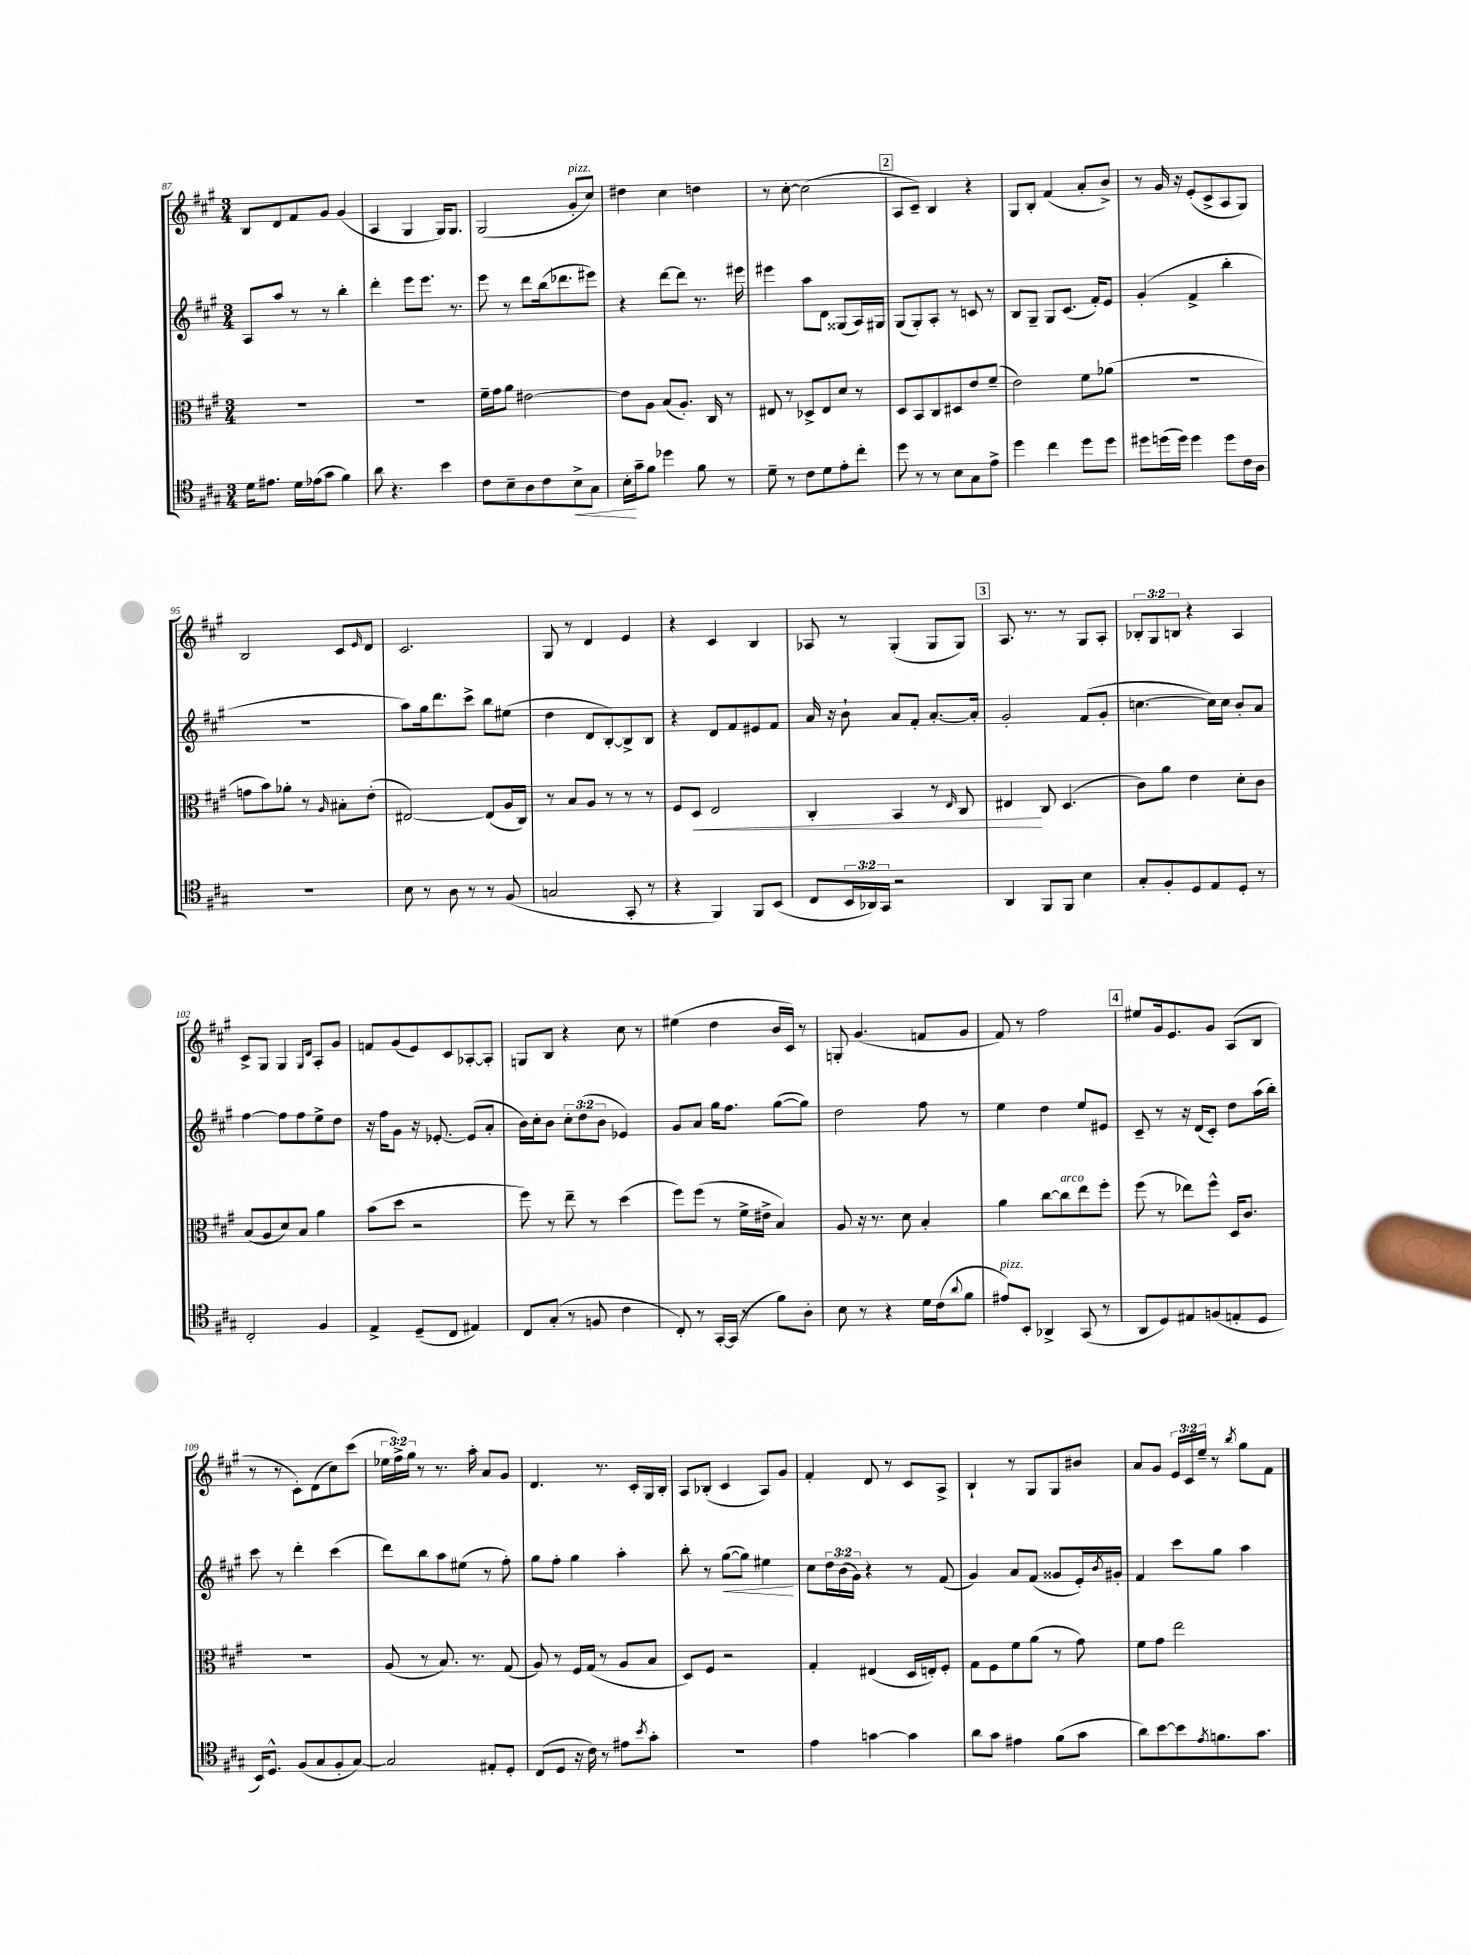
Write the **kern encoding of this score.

**kern	**kern	**kern	**kern
*staff4	*staff3	*staff2	*staff1
*clefC4	*clefC3	*clefG2	*clefG2
*k[f#c#g#]	*k[f#c#g#]	*k[f#c#g#]	*k[f#c#g#]
*M3/4	*M3/4	*M3/4	*M3/4
16d	2.r	8A	8B
8.e#	.	.	.
.	.	8aa	8d
16d	.	8r	8f#
(16e-	.	.	.
8g#	.	8r	8g#
4f#)	.	4bb'	(4g#
=	=	=	=
8a	2.r	4ddd'	4A
4.r	.	.	.
.	.	8eee	4G#
.	.	8.eee	.
4b	.	.	16G#)
.	.	8.r	8.G#
=	=	=	=
8c#	16f#~	8eee	(2G#
.	16g#	.	.
8B~	8a	8r	.
8A	[2e#	8ddd	.
8c#	.	(16bb	.
.	.	8.ddd-	.
8B^	.	.	8g#'
8G#	.	8eee#)	8cc#)
=	=	=	=
16B'	8e#]	4r	4dd#
16g#~	.	.	.
8f#	8A	.	.
4dd-	(8B	[8ddd	4cc#
.	8.A')	8ddd]	.
8f#	.	8.r	4dd
.	16C#	.	.
8r	8r	.	.
.	.	16eee#	.
=	=	=	=
8d~	8E#	4eee#	8r
8r	8r	.	[8cc#'
8c#	8D-^	8aa	(2cc#]
8d	8E#	8d	.
8e'	8d	(8G##	.
8cc#'	8r	16A)	.
.	.	16G#	.
=	=	=	=
8dd	8D	(8G#	8A
8r	8BB	8G#')	8c#~)
8r	8C#	8A'	4B
8B	8D#	8r	.
8G#	8e	8c	4r
8e^	(8f#~	8r	.
=	=	=	=
4dd	2e)	8B	8G#
.	.	8G#~	8B'
4cc#	.	8G#	(4f#
.	.	(8.c#	.
8dd	8f#	.	8a'
.	.	16f#')	.
8dd	(8a-	8e	8b^)
=	=	=	=
8dd#	2.r	(4g#'	8r
(16dd	.	.	16g#
16dd)	.	.	16r
4dd	.	4f#^	(8e'
.	.	.	8c#^
8dd	.	4bb'	8A
16c#	.	.	8G#)
16A	.	.	.
=	=	=	=
2.r	8g	2.r	2B
.	8b)	.	.
.	8a-'	.	.
.	8r	.	.
.	16qqA	.	.
.	8B#'	.	8c#
.	.	.	16qqe
.	(8e'	.	8d
=	=	=	=
8B	[2E#)	8aa)	2.c#
8r	.	16gg#	.
.	.	8.ddd	.
8A	.	.	.
8r	.	8ccc#^	.
8r	(8E#]	8bb	.
(8F#	16A	(8ee#	.
.	16C#)	.	.
=	=	=	=
2G	8r	4dd	8G#
.	8B	.	8r
.	8A	8d	4d
.	8r	[8B')	.
8GG#'	8r	8B^]	4e
8r	8r	8B	.
=	=	=	=
4r	8F#	4r	4r
.	8D	.	.
4FF#)	2E	8d	4c#
.	.	8f#	.
8FF#	.	8e#	4B
(8BB	.	8f#	.
=	=	=	=
8C#	4C#'	16a	8A-
.	.	16r	.
24BB	.	8b`	8r
24AA-)	.	.	.
24GG#	.	.	.
2r	4BB	8a	(4G#'
.	.	8f#'	.
.	8r	[8.a'	8G#
.	16qqE	.	.
.	8C#	.	8G#)
.	.	16a']	.
=	=	=	=
4AA	4E#	2g#'	8.A
.	.	.	8.r
8FF#	8C#	.	.
8FF#	(4.D	.	8r
4B	.	(8f#	8G#
.	.	8g#'	8A'
=	=	=	=
8G#'	8c#)	[4.cc	12B-'
.	.	.	12G#
8F#'	8a	.	.
.	.	.	12B
8D	4e	.	4r
8E	.	16cc])	.
.	.	16cc	.
8D'	8d'	8b'	4A
8r	8c#	8a	.
=	=	=	=
2C#'	(8B	[4ff#	8c#^
.	8A	.	8G#
.	8d)	8ff#]	4G#
.	8B	8ff#	.
.	.	.	16qqG#
.	.	.	16qqd
4F#	4a	8ee^	8A'
.	.	8dd	8g#
=	=	=	=
4E^	(8b	16r	8f
.	.	16ff#	.
.	8dd	8g#	(8g#
(8D~	2r	16r	8e)
.	.	[8.e-'	.
8C#	.	.	8c#
4E#)	.	(8e-]	[8A-'
.	.	8a'	8A-']
=	=	=	=
8C#	8ff#)	16b)	8G
.	.	16cc#'	.
(8G#'	8r	8b	8B
8r	8ee~	12cc#'	4r
.	.	(12dd	.
8F	8r	.	.
.	.	12b	.
4c#	(4dd	4e-)	8cc#
.	.	.	8r
=	=	=	=
8C#')	8ff#)	8g#	(4ee#
8r	(8ff#	8a	.
[16GG#'	8r	16gg#	4dd
(16GG#]	.	8.ff#	.
8r	16f#^	.	.
.	16e#^	.	.
8f#)	4B)	([8gg#	16b
.	.	.	16c#)
8A'	.	8gg#])	8r
=	=	=	=
8B	8A	2dd	8G'
8r	16r	.	(4.g#
.	8.r	.	.
4r	.	.	.
.	8d	.	.
16d	4B'	8ff#	8f
(16c#	.	.	.
8qqa	.	.	.
8f#	.	8r	8g#
=	=	=	=
8e#)	4a	4ee	8f#)
8BB'	.	.	8r
4AA-^	[8cc#	4dd	2ff#
.	8cc#]	.	.
(8GG#	8ee	8ee	.
8r	8ff#'	8e#	.
=	=	=	=
8AA	(8ff#	8c#~	8ee#
8D)	8r	8r	16g#
.	.	.	8.e
8E#	8ee-)	16r	.
.	.	(16d	.
(8F	8ff#^^	8c#')	8g#
8E'	16D	8dd	(8A
.	8.c#	.	.
8D	.	(16aa	8B
.	.	16bb')	.
=	=	=	=
16BB)	2.r	8ccc#	8r
8.D^^	.	.	.
.	.	8r	8r
(8F#	.	4ddd'	8c#')
8G#	.	.	(8d
8F#'	.	(4ccc#	8cc#)
[8G#)	.	.	(8ccc#
=	=	=	=
2G#]	(8A	8ddd)	24ee-
.	.	.	24ff#^)
.	.	.	24gg#
.	8r	8bb	8r
.	8.B)	8aa	8.r
.	.	(8ee#	.
.	8.r	.	16aa'
8E#'	.	8r	8a
8D'	(8G#	8ff#')	8g#
=	=	=	=
(8C#	8A)	8gg#	4.d
8D	8r	8ff#'	.
16r	16F#	4gg#	.
16c#)	(16G#	.	.
8r	8r	.	8.r
8e#	8A	4aa'	.
.	.	.	16c#'
8qb	.	.	.
8g#'	8B	.	16G#
.	.	.	16B'
=	=	=	=
2.r	8D)	8bb'	8A
.	8F#	8r	(8B-'
.	2r	([8gg#	4c#
.	.	8gg#])	.
.	.	4ee#	8A)
.	.	.	8g#
=	=	=	=
4e	4G#'	8cc#	4f#'
.	.	24dd	.
.	.	(24b	.
.	.	24g#)	.
[4g	(4E#	4r	8d
.	.	.	8r
4g]	16D	8r	8c#
.	16E')	.	.
.	8F#'	(8f#	8A^
=	=	=	=
8a	8G#	4g#)	4B`
8g#	8F#	.	.
4e#	8f#	8a	8r
.	(8a	(8f#	8G#
(8f#	8r	8g##	8G#
8g#	8g#)	16e')	8b#
.	.	8qb	.
.	.	16g#'	.
=	=	=	=
8a)	8f#	4f#	8a
[8b	8g#	.	8g#
8b]	2ee	8ccc#	24e
.	.	.	24c#
.	.	.	24ee~
8qe	.	.	.
8.f	.	8gg#	8r
.	.	.	8qbb
.	.	4aa	8gg#
8.g#	.	.	.
.	.	.	8f#
==	==	==	==
*-	*-	*-	*-
